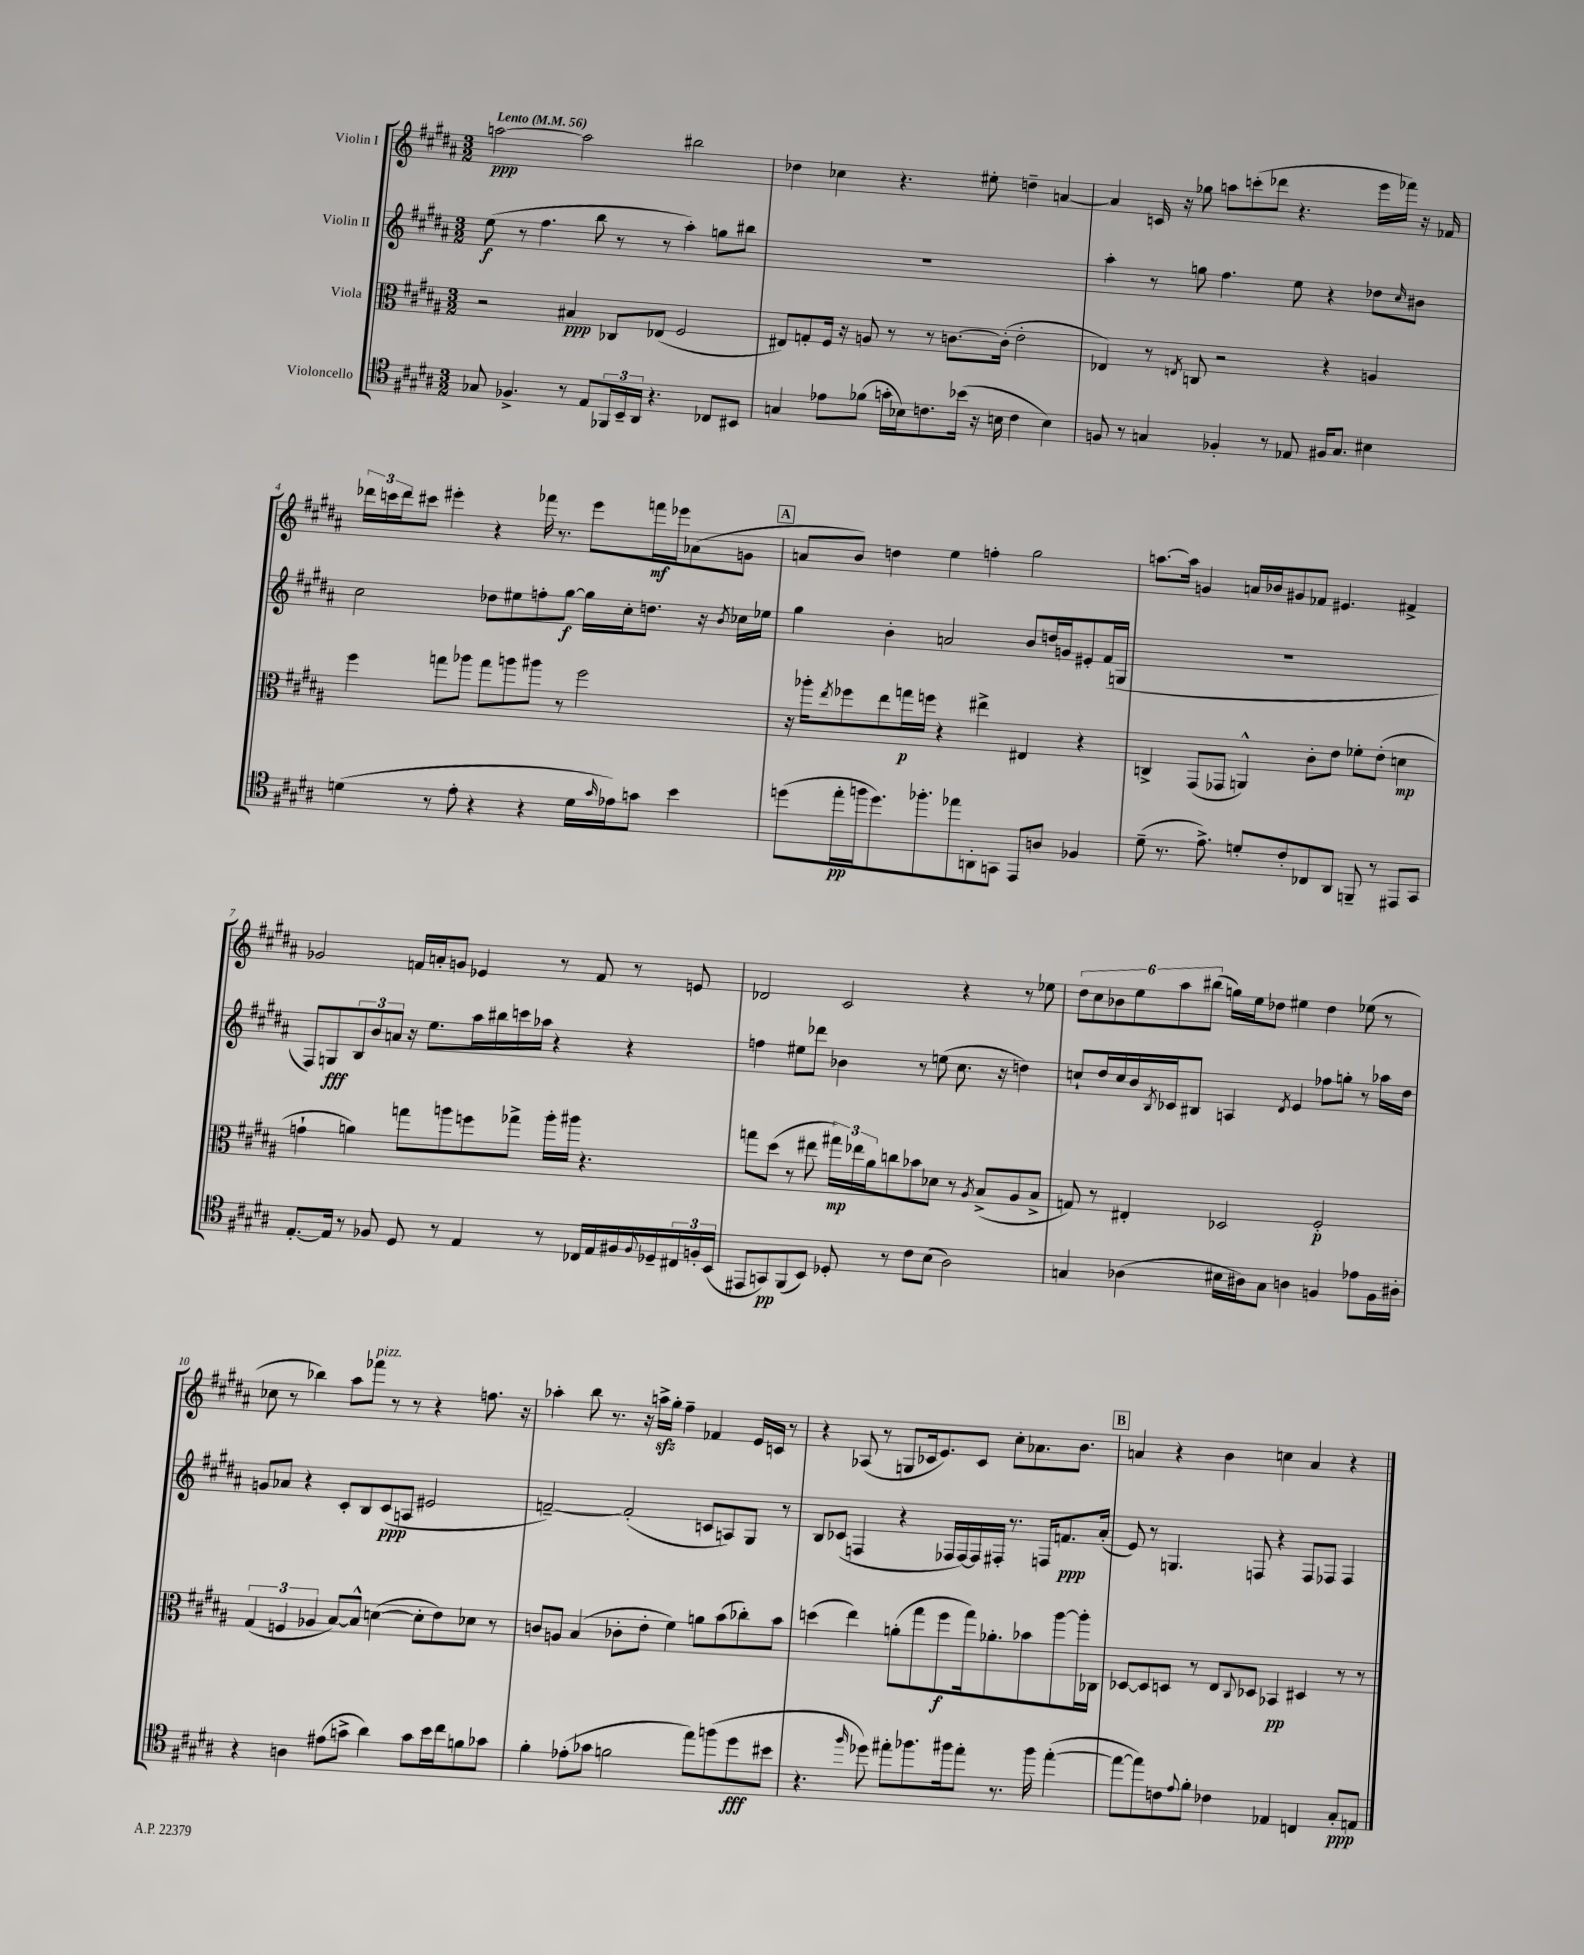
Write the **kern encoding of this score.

**kern	**dynam	**kern	**dynam	**kern	**dynam	**kern	**dynam
*part4	*part4	*part3	*part3	*part2	*part2	*part1	*part1
*staff4	*staff4	*staff3	*staff3	*staff2	*staff2	*staff1	*staff1
*I"Violoncello	*	*I"Viola	*	*I"Violin II	*	*I"Violin I	*
*clefC4	*	*clefC3	*	*clefG2	*	*clefG2	*
*k[f#c#g#d#a#]	*	*k[f#c#g#d#a#]	*	*k[f#c#g#d#a#]	*	*k[f#c#g#d#a#]	*
*M3/2	*	*M3/2	*	*M3/2	*	*M3/2	*
*MM56	*	*MM56	*	*MM56	*	*MM56	*
=1	=1	=1	=1	=1	=1	=1	=1
!	!	!	!	!	!	!LO:TX:a:B:t=Lento	!
8G-X/	.	2r	.	(8ee\	f	[2aan\	ppp
4.F-X^/	.	.	.	8r	.	.	.
.	.	.	.	4.ff#\	.	.	.
8r	.	4B#X/	ppp	.	.	2aa\]	.
8E/L	.	.	.	8bb\	.	.	.
24FF-X/L	.	8C-X/L	.	8r	.	.	.
24BB~/	.	.	.	.	.	.	.
24AA#/JJ	.	.	.	.	.	.	.
4.r	.	(8E-X/J	.	8r	.	.	.
.	.	2F#/	.	4aa#'\)	.	2bb#X\	.
8C-X/L	.	.	.	8ggn\L	.	.	.
8BB#X/J	.	.	.	8bb#X\J	.	.	.
=2	=2	=2	=2	=2	=2	=2	=2
4Gn/	.	8E#X/L)	.	1.r	.	4dd-X\	.
.	.	8Gn'/	.	.	.	.	.
8e-X\L	.	16F#/Jk	.	.	.	4cc-X\	.
.	.	16r	.	.	.	.	.
(8f-X\J	.	8An/	.	.	.	.	.
16gn'\LL	.	8r	.	.	.	4.r	.
16B-X\J)	.	.	.	.	.	.	.
8.cn\	.	8r	.	.	.	.	.
.	.	[8.cn\L	.	.	.	.	.
(16b-X\Jk	.	.	.	.	.	.	.
16r	.	.	.	.	.	8ee#X'\	.
16Bn\	.	(16c'\Jk]	.	.	.	.	.
4c\	.	2e'\	.	.	.	4ddn~\	.
4B\)	.	.	.	.	.	[4an/	.
=3	=3	=3	=3	=3	=3	=3	=3
8Fn/	.	4E-X/)	.	4aa#'\	.	4a/]	.
8r	.	.	.	.	.	.	.
4Gn/	.	8r	.	8r	.	16cn/	.
.	.	.	.	.	.	16r	.
.	.	8qEn/	.	.	.	.	.
.	.	8Cn/	.	8ggn\	.	8gg-X\	.
4F-X'/	.	2r	.	4.ff#\	.	8aan\L	.
.	.	.	.	.	.	(8cccn'\	.
8r	.	.	.	.	.	8ddd-X\J	.
8E-X/	.	.	.	8ee\	.	4.r	.
16F#X/KL	.	4r	.	4r	.	.	.
8.G/J	.	.	.	.	.	.	.
4B#X\	.	4An/	.	8dd-X\L	.	16eee\LL	.
.	.	.	.	.	.	16fff-X\JJ)	.
.	.	.	.	16qqcc#/	.	.	.
.	.	.	.	8b#X\J	.	16r	.
.	.	.	.	.	.	16f-X/	.
!!LO:LB:g=z
=4	=4	=4	=4	=4	=4	=4	=4
(4dn\	.	4ff#\	.	2cc#\	.	24ddd-X\LL	.
.	.	.	.	.	.	24cccn\	.
.	.	.	.	.	.	24ddd-\J	.
.	.	.	.	.	.	8ccc#X\J	.
8r	.	8ggn\L	.	.	.	4eee#X'\	.
8e'\	.	8aa-X\J	.	.	.	.	.
4r	.	8gg\L	.	8dd-X\L	.	4r	.
.	.	8aan\	.	8ee#X\	.	.	.
4r	.	8aa#X\J	.	8ffn'\	.	16fff-X\	.
.	.	.	.	.	.	8.r	.
.	.	8r	.	[8gg#\J	f	.	.
16d\LL	.	2ff#\	.	16gg#\LL]	.	8eee#\L	.
16qqg#/	.	.	.	.	.	.	.
16e-X\J)	.	.	.	16cc#'\J	.	.	.
8gn\J	.	.	.	8.ddn\J	.	16fffn\L	mf
.	.	.	.	.	.	16eee-X\J	.
4b\	.	.	.	.	.	(8a-X\	.
.	.	.	.	16r	.	.	.
.	.	.	.	8qb/	.	.	.
.	.	.	.	16cc-X\LL	.	8gn\J	.
.	.	.	.	16ee-X\JJ	.	.	.
!!LO:REH:place=s1:t=A
=5	=5	=5	=5	=5	=5	=5	=5
(8ddn\L	.	16r	.	4gg#\	.	8an/L	.
.	.	16aa-X'\KL	.	.	.	.	.
.	.	8qee/	.	.	.	.	.
16ee'\L	pp	8ff-X\	.	.	.	8b/J)	.
16ffn\J	.	.	.	.	.	.	.
8.dd\)	.	8ee\	.	4b'\	.	4ddn\	.
.	.	16ggn\L	p	.	.	.	.
8.ff-X'\	.	16ffn\JJ	.	.	.	.	.
.	.	4r	.	2an/	.	4ee\	.
8ee-X\	.	.	.	.	.	.	.
8AAn'\	.	4ee#X^\	.	.	.	4ffn'\	.
8GGn\J	.	.	.	.	.	.	.
8EE/L	.	4E#X/	.	8b/L	.	2gg#\	.
8An/J	.	.	.	16ddn/L	.	.	.
.	.	.	.	16gn/J	.	.	.
4F-X/	.	4r	.	8e#X'/	.	.	.
.	.	.	.	(16f#/L	.	.	.
.	.	.	.	16Gn/JJ	.	.	.
=6	=6	=6	=6	=6	=6	=6	=6
(8d#~\	.	4Cn^/	.	1.r	.	[8.aan\L	.
8.r	.	.	.	.	.	.	.
.	.	.	.	.	.	16aa\Jk]	.
.	.	(8GG#/L	.	.	.	4gn/	.
8.e^\)	.	.	.	.	.	.	.
.	.	8GG-X/J	.	.	.	.	.
8dn'/L	.	4AAn^^/)	.	.	.	16an/LL	.
.	.	.	.	.	.	16b-X/J	.
8c#'/	.	.	.	.	.	8g#X/	.
8C-X/	.	8c#'\L	.	.	.	8f-X/J	.
8AA#/J	.	8e\J	.	.	.	4.e#X/	.
8FFn~/	.	8f-X'\L	.	.	.	.	.
8r	.	(8e'\J	.	.	.	.	.
8EE#X/L	.	4dn\	mp	.	.	4f#X^/	.
8GG#/J	.	.	.	.	.	.	.
!!LO:LB:g=z
=7	=7	=7	=7	=7	=7	=7	=7
[8.E'/L	.	4gn`\	.	8F#/L)	.	2g-X/	.
.	.	.	.	8Gn/	fff	.	.
16E/Jk]	.	.	.	.	.	.	.
8r	.	4an\)	.	12B/	.	.	.
.	.	.	.	12b/	.	.	.
8F-X/	.	.	.	.	.	.	.
.	.	.	.	12an/J	.	.	.
8D#/	.	8ggn\L	.	16r	.	16fn/LL	.
.	.	.	.	8.ee\L	.	16an'/J	.
8r	.	8aan\	.	.	.	8gn/J	.
4E/	.	8ffn\	.	16aa#\L	.	4e-X/	.
.	.	.	.	16bb#X\	.	.	.
.	.	8gg-X^\J	.	16cccn\	.	.	.
.	.	.	.	16aa-X\JJ	.	.	.
8r	.	16aa'\LL	.	4r	.	8r	.
.	.	16aa#X\JJ	.	.	.	.	.
16C-X/LL	.	4.r	.	.	.	8f/	.
16E/	.	.	.	.	.	.	.
16F#X/	.	.	.	4r	.	8r	.
8qqF#/	.	.	.	.	.	.	.
16D-X~/	.	.	.	.	.	.	.
24C#X/	.	.	.	.	.	8en/	.
24Fn'/	.	.	.	.	.	.	.
(24BB/JJ	.	.	.	.	.	.	.
=8	=8	=8	=8	=8	=8	=8	=8
8EE#X/L	.	8ggn\L	.	4ffn\	.	2d-X/	.
8GGn/)	pp	(8dd#\J	.	.	.	.	.
(8FF#/	.	8r	.	8ee#X\L	.	.	.
8BB/J)	.	8ee#X\	.	8ddd-X\J	.	.	.
8D-X'/	.	24gg#X\LL)	mp	4b-X\	.	2c#/	.
.	.	24ee-X\	.	.	.	.	.
.	.	24a#\J	.	.	.	.	.
8r	.	8ccn\	.	.	.	.	.
8c#\L	.	8b-X\	.	8r	.	.	.
(8B\J	.	8d-X\J	.	(8een\	.	.	.
2A#\)	.	8r	.	8.cc#\	.	4r	.
.	.	8qA#/	.	.	.	.	.
.	.	(8B^/L	.	.	.	.	.
.	.	.	.	16r	.	.	.
.	.	8A#/	.	4ddn\)	.	8r	.
.	.	8B^/J	.	.	.	8ee-X\	.
=9	=9	=9	=9	=9	=9	=9	=9
4Gn/	.	8Gn/)	.	8ccn`/L	.	12dd#\L	.
.	.	.	.	.	.	12cc#\	.
.	.	8r	.	16dd#/L	.	.	.
.	.	.	.	.	.	12b-X\	.
.	.	.	.	16cc/	.	.	.
(4A-X\	.	4E#X'/	.	16b/	.	12ee\	.
.	.	.	.	8qB/	.	.	.
.	.	.	.	16c-X/J	.	.	.
.	.	.	.	.	.	12aa#\	.
.	.	.	.	8B#X/J	.	.	.
.	.	.	.	.	.	(12bb#X\J	.
16B#X\LL	.	2D-X/	.	4An/	.	16ggn\LL)	.
16A#X\J)	.	.	.	.	.	16ee\J	.
8G\J	.	.	.	.	.	8dd-X\J	.
.	.	.	.	8qd#/	.	.	.
4An\	.	.	.	4e/	.	4ee#X\	.
4Fn/	.	2F#'/	p	8ff-X\L	.	4dd-\	.
.	.	.	.	8ggn'\J	.	.	.
8e-X\L	.	.	.	8r	.	(8ee-X\	.
16F\L	.	.	.	16aa-X\LL	.	8r	.
16A#X'\JJ	.	.	.	16dd#\JJ	.	.	.
!!LO:LB:g=z
=10	=10	=10	=10	=10	=10	=10	=10
4r	.	(6G#/	.	8gn/L	.	8cc-X\	.
.	.	.	.	8a-X/J	.	8r	.
.	.	6Fn/	.	.	.	.	.
4An\	.	.	.	4r	.	4bb-X\)	.
.	.	6A-X/	.	.	.	.	.
(8e#X\L	.	[8B/L)	.	8c#'/L	.	8aa#\L	.
!	!	!	!	!	!	!LO:TX:a:i:t=pizz.	!
8gn^\J	.	8B^^/J]	.	8B/	.	8fff-X\J	.
4a#\)	.	([4dn\	.	(8c#/	ppp	8r	.
.	.	.	.	8An/J	.	8r	.
8g\L	.	8d'\L]	.	2e#X/	.	4r	.
16b\L	.	8e\)	.	.	.	.	.
16cc#\J	.	.	.	.	.	.	.
8fn\	.	8d-X\J	.	.	.	8.ffn\	.
8g-X\J	.	8r	.	.	.	.	.
.	.	.	.	.	.	16r	.
=11	=11	=11	=11	=11	=11	=11	=11
4f#'\	.	8cn/L	.	[2fn~/)	.	4aa-X'\	.
.	.	8An/J	.	.	.	.	.
(8e-X'\L	.	(4B/	.	.	.	8bb\	.
8g-X\J	.	.	.	.	.	8.r	.
2fn\	.	8c-X'\L	.	(2f'/]	.	.	.
.	.	.	.	.	.	16r	.
.	.	8e'\J	.	.	.	16aanzz^\LL	.
.	.	.	.	.	.	16gg#'\JJ	.
.	.	4f#\)	.	.	.	4ff#~\	.
8ee\L)	.	8an\L	.	8cn/L	.	4f-X/	.
(8ffn\	.	(8b\	.	8An/)	.	.	.
8dd#\	fff	8cc-X'\)	.	8G#/J	.	16e/LL	.
.	.	.	.	.	.	16cn/JJ	.
8b#X\J	.	8b\J	.	8r	.	8r	.
=12	=12	=12	=12	=12	=12	=12	=12
4.r	.	(4ddn\	.	8B/L	.	4r	.
.	.	.	.	(8c-X/J	.	.	.
.	.	4ee\)	.	4Fn/	.	(8A-X/	.
16qqff#/	.	.	.	.	.	.	.
8dd-X\)	.	.	.	.	.	8r	.
8ee#X'\L	.	(8an'\L	.	4r	.	8Gn/L	.
8.ff-X\	.	8gg#\	.	.	.	16c-X/k	.
.	.	.	.	.	.	8.e/)	.
.	.	8ff#\	f	16F-X/LL	.	.	.
16ff#X\k	.	.	.	[16F-/)	.	.	.
8ee#'\J	.	16gg#\k)	.	16F-/]	.	8c-/J	.
.	.	8.a-X'\	.	16F#X'/JJ	.	.	.
8.r	.	.	.	8.r	.	8cc#'\L	.
.	.	8b-X\	.	.	.	8.a-X\	.
16ff#\	.	.	.	16Fn/KL	.	.	.
([4ee#'\	.	[8aa#\	.	8.fn/	ppp	.	.
.	.	.	.	.	.	8.b\J	.
.	.	16aa#'\L]	.	.	.	.	.
.	.	16C-X\JJ	.	(16a#'/Jk	.	.	.
!!LO:REH:place=s1:t=B
=13	=13	=13	=13	=13	=13	=13	=13
8ee#\L_	.	[8D-X/L	.	8e/)	.	4an/	.
8ee#\])	.	8D-/]	.	8r	.	.	.
8cn\	.	8Dn/J	.	4.Gn/	.	4r	.
8qqe/	.	.	.	.	.	.	.
8f#'\J	.	8r	.	.	.	.	.
4c-X\	.	8E/L	.	.	.	4b\	.
.	.	8qqC#/	.	.	.	.	.
.	.	8D-X/J	.	8Fn/	.	.	.
4E-X/	.	4BB-X/	pp	4r	.	4ccn\	.
4Cn/	.	4D#X/	.	8F/L	.	4a/	.
.	.	.	.	8F-X/J	.	.	.
8G#'/L	ppp	8r	.	4F-/	.	4r	.
8En/J	.	8r	.	.	.	.	.
==	==	==	==	==	==	==	==
*-	*-	*-	*-	*-	*-	*-	*-
